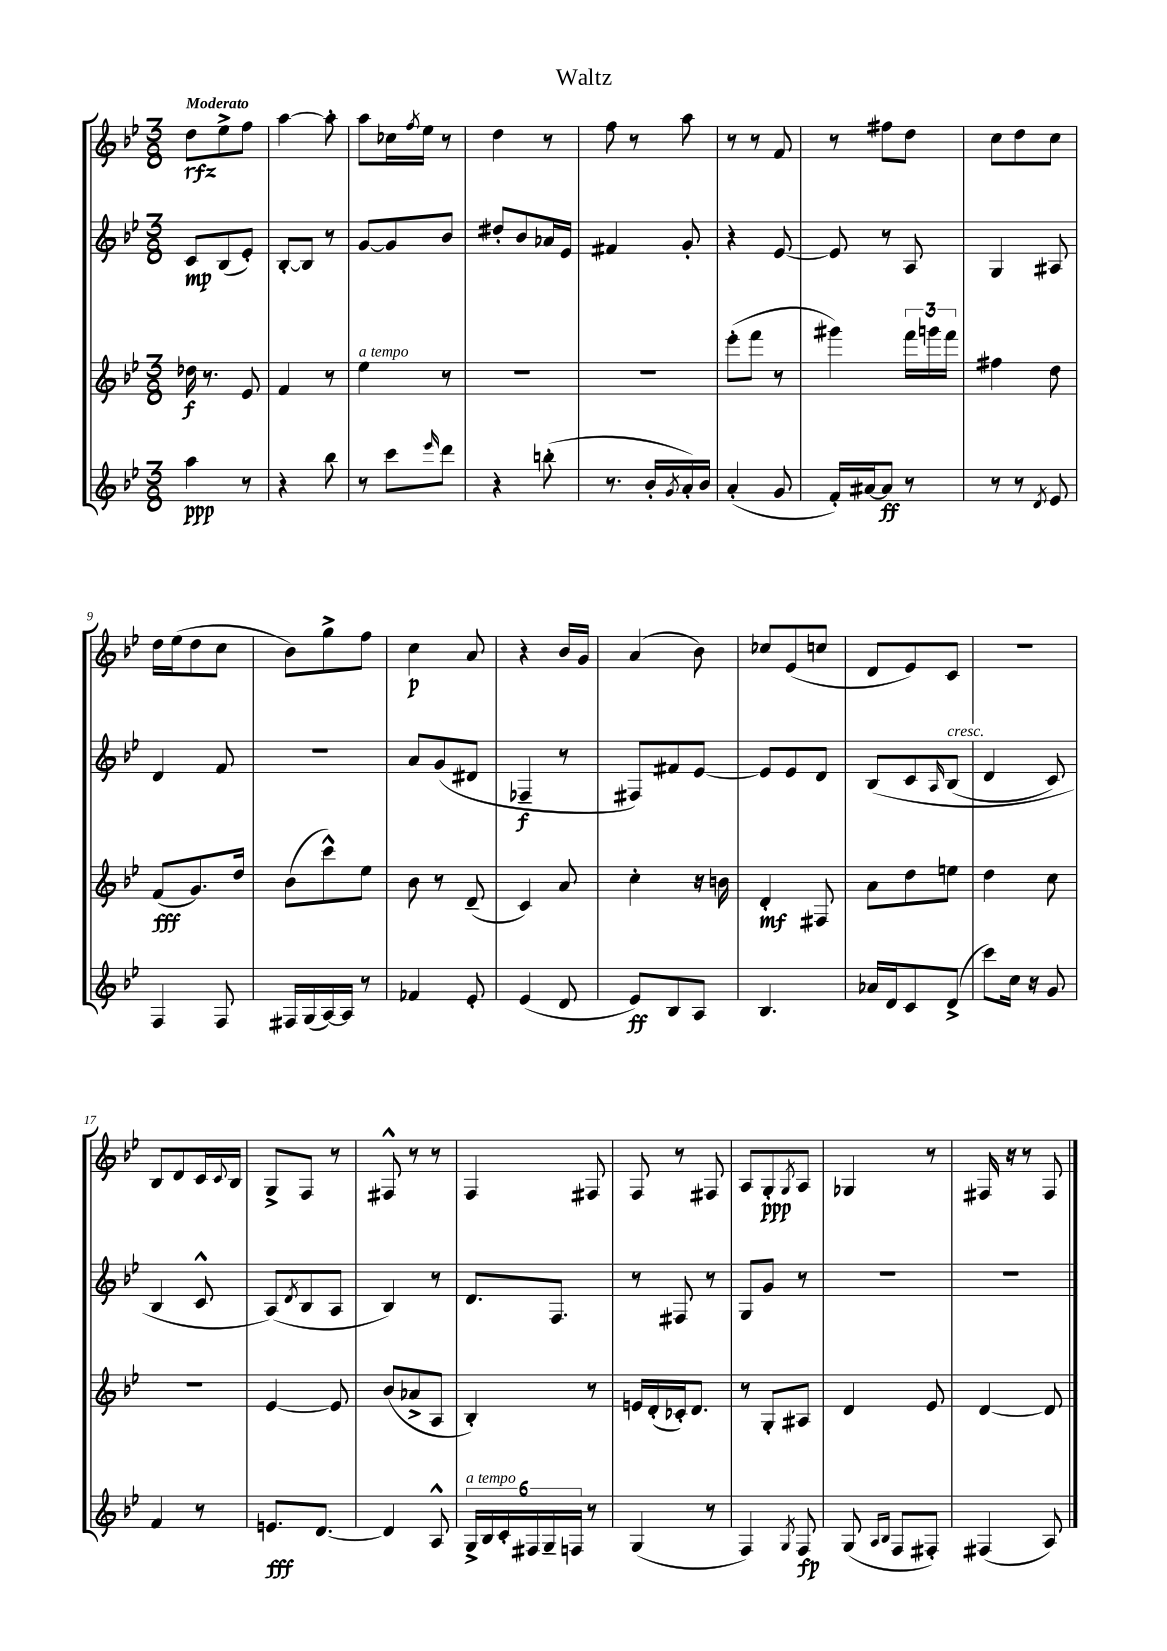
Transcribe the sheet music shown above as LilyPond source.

\header { title = "Waltz" }
<<
\new StaffGroup <<
\new Staff = "s0" {
    \clef treble \key bes \major \numericTimeSignature \time 3/8 \tempo "Moderato"
    d''8\rfz ees''8-> f''8 |
    a''4~ a''8-. |
    a''8 ces''16 \acciaccatura { f''8 } ees''16 r8 |
    d''4 r8 |
    f''8 r8 a''8 |
    r8 r8 f'8 |
    r8 fis''8 d''8 |
    c''8 d''8 c''8 |
    d''16 ees''16( d''8 c''8 |
    bes'8) g''8-> f''8 |
    c''4\p a'8 |
    r4 bes'16 g'16 |
    a'4( bes'8) |
    ces''8 ees'8( c''8 |
    d'8 ees'8) c'8 |
    R4. |
    bes8 d'8 c'16 \appoggiatura { c'8 } bes16 |
    g8-> f8 r8 |
    fis8-^ r8 r8 |
    f4 fis8 |
    f8 r8 fis8 |
    a8 g8-.\ppp \acciaccatura { g8 } a8 |
    ges4 r8 |
    fis16 r16 r8 fis8 \bar "|." |
}
\new Staff = "s1" {
    \clef treble \key bes \major \numericTimeSignature \time 3/8
    c'8\mp bes8( ees'8-.) |
    bes8~-. bes8 r8 |
    g'8~ g'8 bes'8 |
    dis''8-. bes'8 aes'16 ees'16 |
    fis'4 g'8-. |
    r4 ees'8~ |
    ees'8 r8 a8 |
    g4 ais8 |
    d'4 f'8 |
    R4. |
    a'8 g'8( dis'8 |
    fes4--\f r8 |
    fis8) fis'8 ees'8~ |
    ees'8 ees'8 d'8 |
    bes8\( c'8 \grace { a16 } bes8^\markup { \italic "cresc." }( |
    d'4 c'8) |
    bes4 c'8-^ |
    a8(\) \acciaccatura { d'8 } bes8 a8 |
    bes4) r8 |
    d'8. f8. |
    r8 fis8 r8 |
    g8 g'8 r8 |
    R4. |
    R4. \bar "|." |
}
\new Staff = "s2" {
    \clef treble \key bes \major \numericTimeSignature \time 3/8
    des''16\f r8. ees'8 |
    f'4 r8 |
    ees''4^\markup { \italic "a tempo" } r8 |
    R4. |
    R4. |
    ees'''8-.( f'''8 r8 |
    gis'''4) \tuplet 3/2 { f'''16 g'''16 f'''16 } |
    fis''4 d''8 |
    f'8\fff( g'8.) d''16 |
    bes'8( c'''8-^) ees''8 |
    bes'8 r8 d'8--( |
    c'4) a'8 |
    c''4-. r16 b'16 |
    d'4-.\mf fis8 |
    a'8 d''8 e''8 |
    d''4 c''8 |
    R4. |
    ees'4~ ees'8 |
    bes'8( aes'8-> a8 |
    bes4-.) r8 |
    e'16 d'16-.( ces'16-.) d'8. |
    r8 g8-. ais8 |
    d'4 ees'8 |
    d'4~ d'8 \bar "|." |
}
\new Staff = "s3" {
    \clef treble \key bes \major \numericTimeSignature \time 3/8
    a''4\ppp r8 |
    r4 bes''8 |
    r8 c'''8 \grace { ees'''16 } d'''8 |
    r4 b''8-.( |
    r8. bes'16-. \acciaccatura { g'8 } a'16-.) bes'16 |
    a'4-.( g'8 |
    f'16-.) ais'16~ ais'8\ff r8 |
    r8 r8 \acciaccatura { d'8 } ees'8 |
    f4 f8 |
    fis16 g16( a16~) a16 r8 |
    fes'4 ees'8-. |
    ees'4( d'8 |
    ees'8\ff) bes8 a8 |
    bes4. |
    aes'16 d'16 c'8 d'8->( |
    c'''8) c''16 r16 g'8 |
    f'4 r8 |
    e'8.\fff d'8.~ |
    d'4 a8-^ |
    \tuplet 6/4 { g16->^\markup { \italic "a tempo" } bes16 c'16-. fis16 g16-- f16 } r8 |
    g4( r8 |
    f4) \acciaccatura { g8 } f8\fp |
    g8( \grace { a16 bes16 } f8 fis8-.) |
    fis4( a8) \bar "|." |
}
>>
>>
